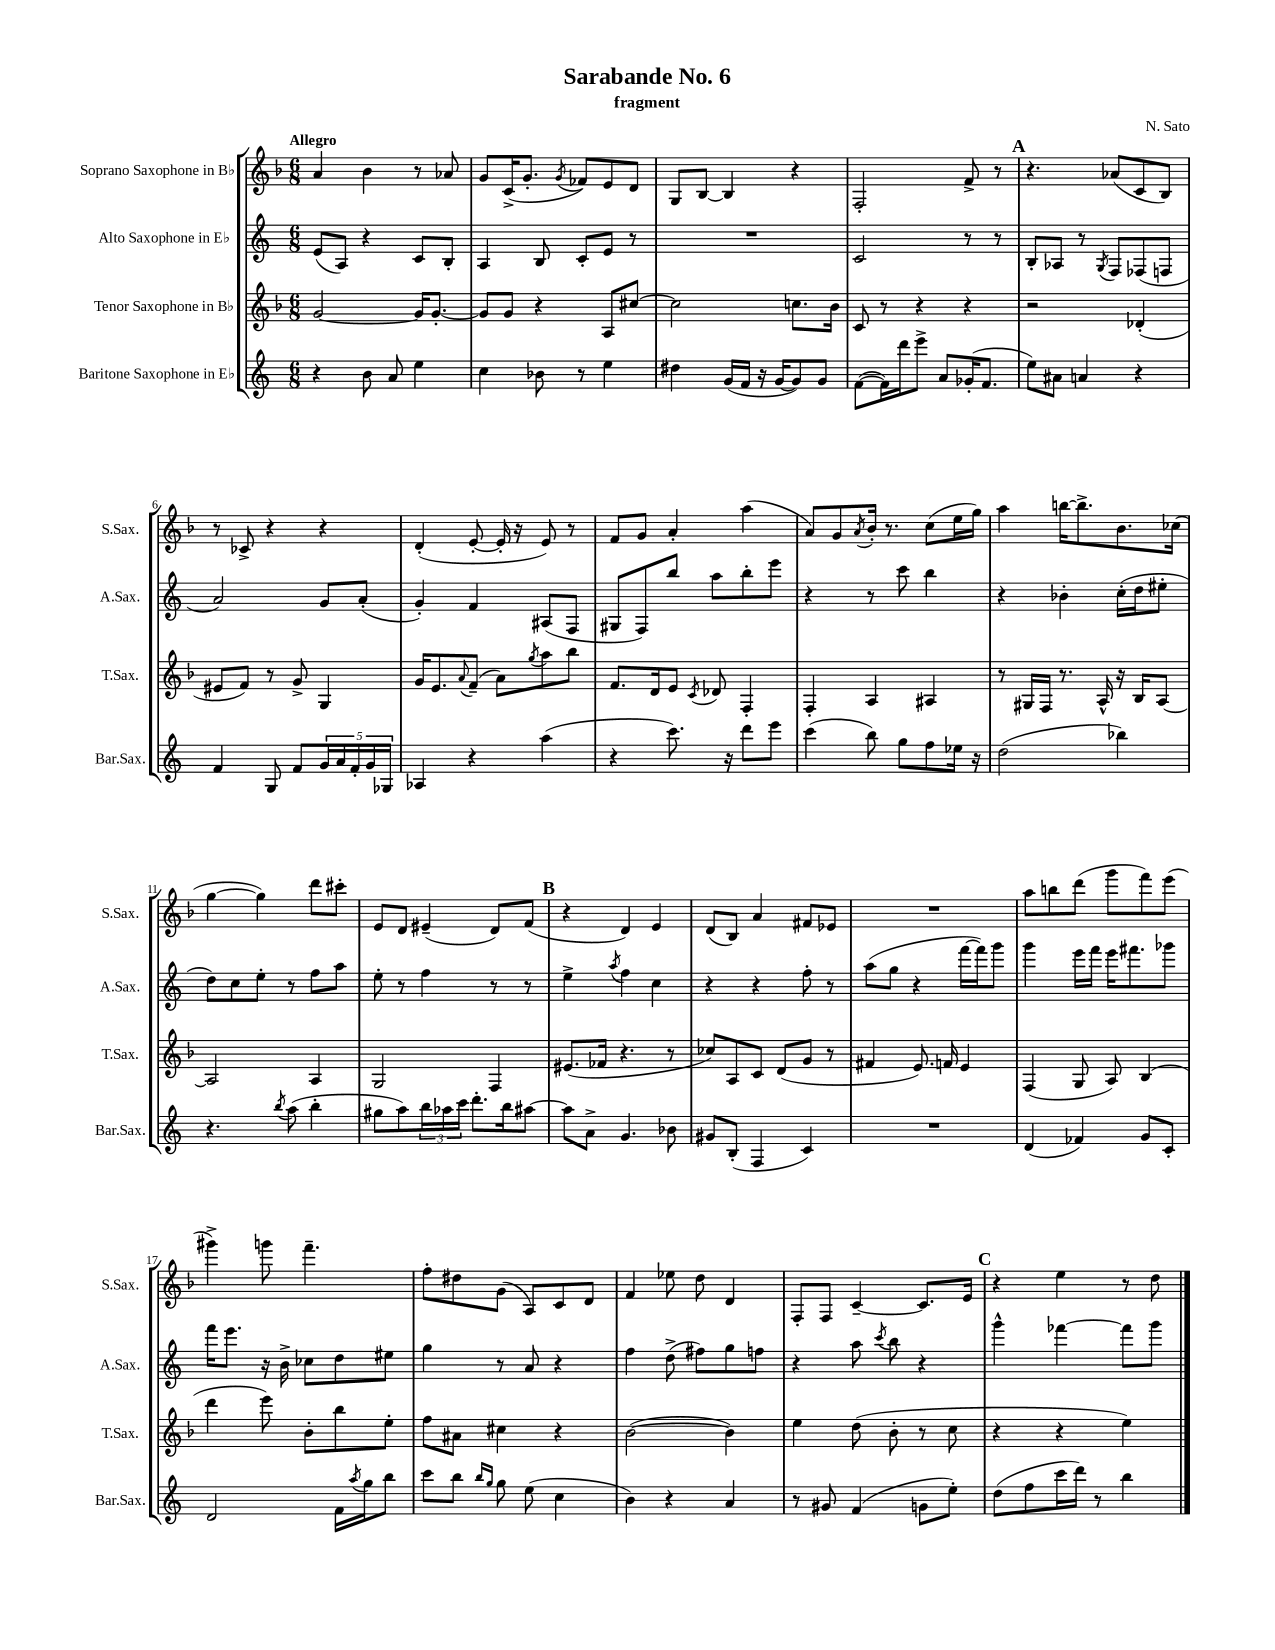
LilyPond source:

\header { title = "Sarabande No. 6" composer = "N. Sato" subtitle = "fragment" }
<<
\new StaffGroup <<
\new Staff = "s0" \with { instrumentName = "Soprano Saxophone in Bb" shortInstrumentName = "S.Sax." } {
    \clef treble \key f \major \numericTimeSignature \time 6/8 \tempo "Allegro"
    a'4 bes'4 r8 aes'8 |
    g'8 c'16->( g'8.-. \acciaccatura { g'8 } fes'8) e'8 d'8 |
    g8 bes8~ bes4 r4 |
    f2-. f'8-> r8 |
    \mark \markup { \bold "A" } r4. aes'8( c'8 bes8) |
    r8 ces'8-> r4 r4 |
    d'4-.( e'8~-. e'16-. r16 e'8) r8 |
    f'8 g'8 a'4-. a''4( |
    a'8) g'8 \acciaccatura { a'8 } bes'16-. r8. c''8( e''16 g''16) |
    a''4 b''16~ b''8.-> bes'8. ces''16( |
    g''4~ g''4) d'''8 cis'''8-. |
    e'8 d'8 eis'4--( d'8) f'8( |
    \mark \markup { \bold "B" } r4 d'4) e'4 |
    d'8( bes8) a'4 fis'8 ees'8 |
    R2. |
    a''8 b''8 d'''8( g'''8 f'''8) e'''8( |
    gis'''4->) g'''8 f'''4.-- |
    f''8-. dis''8 g'8( a8) c'8 d'8 |
    f'4 ees''8 d''8 d'4 |
    f8-. f8 c'4~-- c'8. e'16 |
    \mark \markup { \bold "C" } r4 e''4 r8 d''8 \bar "|." |
}
\new Staff = "s1" \with { instrumentName = "Alto Saxophone in Eb" shortInstrumentName = "A.Sax." } {
    \clef treble \key c \major \numericTimeSignature \time 6/8
    e'8( a8) r4 c'8 b8-. |
    a4 b8 c'8-. e'8 r8 |
    R2. |
    c'2 r8 r8 |
    \mark \markup { \bold "A" } b8-. aes8 r8 \acciaccatura { g8 } f8 fes8( f8 |
    a'2) g'8 a'8-.( |
    g'4-.) f'4 ais8( f8 |
    gis8 f8) b''8 a''8 b''8-. e'''8 |
    r4 r8 c'''8 b''4 |
    r4 bes'4-. c''16-.( d''16 eis''8-. |
    d''8) c''8 e''8-. r8 f''8 a''8 |
    e''8-. r8 f''4 r8 r8 |
    \mark \markup { \bold "B" } e''4-> \acciaccatura { a''8 } f''4 c''4 |
    r4 r4 f''8-. r8 |
    a''8( g''8 r4 f'''16~ f'''16) g'''8 |
    g'''4 e'''16 f'''16 e'''16 fis'''8. ges'''8 |
    f'''16 e'''8. r16 b'16-> ces''8 d''8 eis''8 |
    g''4 r8 a'8 r4 |
    f''4 d''8->( fis''8) g''8 f''8 |
    r4 a''8 \acciaccatura { c'''8 } b''8 r4 |
    \mark \markup { \bold "C" } g'''4-^ fes'''4~ fes'''8 g'''8 \bar "|." |
}
\new Staff = "s2" \with { instrumentName = "Tenor Saxophone in Bb" shortInstrumentName = "T.Sax." } {
    \clef treble \key f \major \numericTimeSignature \time 6/8
    g'2~ g'16 g'8.~-. |
    g'8 g'8 r4 a8 cis''8~ |
    cis''2 c''8. bes'16 |
    c'8 r8 r4 r4 |
    \mark \markup { \bold "A" } r2 des'4-.( |
    eis'8 f'8) r8 g'8-> g4 |
    g'16 e'8. \appoggiatura { a'8 } f'8--( a'8) \acciaccatura { g''8 } a''8 bes''8 |
    f'8. d'16 e'8 \acciaccatura { c'8 } des'8 f4-. |
    f4-. a4 ais4 |
    r8 gis16 f16 r8. a16-^ r16 bes16 a8~ |
    a2 a4 |
    g2 f4 |
    \mark \markup { \bold "B" } eis'8.( fes'16 r4. r8 |
    ces''8) a8 c'8 d'8( g'8 r8 |
    fis'4 e'8.) f'16 e'4 |
    f4( g8 a8) bes4( |
    d'''4 e'''8) bes'8-. bes''8 e''8-. |
    f''8 ais'8 cis''4 r4 |
    bes'2~( bes'4) |
    e''4 d''8( bes'8-. r8 c''8 |
    \mark \markup { \bold "C" } r4 r4 e''4) \bar "|." |
}
\new Staff = "s3" \with { instrumentName = "Baritone Saxophone in Eb" shortInstrumentName = "Bar.Sax." } {
    \clef treble \key c \major \numericTimeSignature \time 6/8
    r4 b'8 a'8 e''4 |
    c''4 bes'8 r8 e''4 |
    dis''4 g'16( f'16 r16 g'16~ g'8) g'8 |
    f'8~( f'16) d'''16 e'''8-> a'8 ges'16-.( f'8. |
    \mark \markup { \bold "A" } e''8) ais'8 a'4 r4 |
    f'4 g8 f'8 \tuplet 5/4 { g'16 a'16 f'16-. g'16 ges16 } |
    aes4 r4 a''4( |
    r4 c'''8.) r16 d'''8 e'''8 |
    c'''4( b''8) g''8 f''8 ees''16 r16 |
    d''2( bes''4) |
    r4. \acciaccatura { b''8 } a''8( b''4-. |
    gis''8 a''8) \tuplet 3/2 { b''16 aes''16 c'''16 } d'''8.-. b''16 ais''8~ |
    \mark \markup { \bold "B" } ais''8 a'8-> g'4. bes'8 |
    gis'8 b8-.( f4 c'4) |
    R2. |
    d'4( fes'4) g'8 c'8-. |
    d'2 f'16 \acciaccatura { a''8 } g''16 b''8 |
    c'''8 b''8 \grace { b''16 g''16 } g''8 e''8( c''4 |
    b'4) r4 a'4 |
    r8 gis'8 f'4( g'8 e''8-.) |
    \mark \markup { \bold "C" } d''8( f''8 c'''16 d'''16) r8 b''4 \bar "|." |
}
>>
>>
